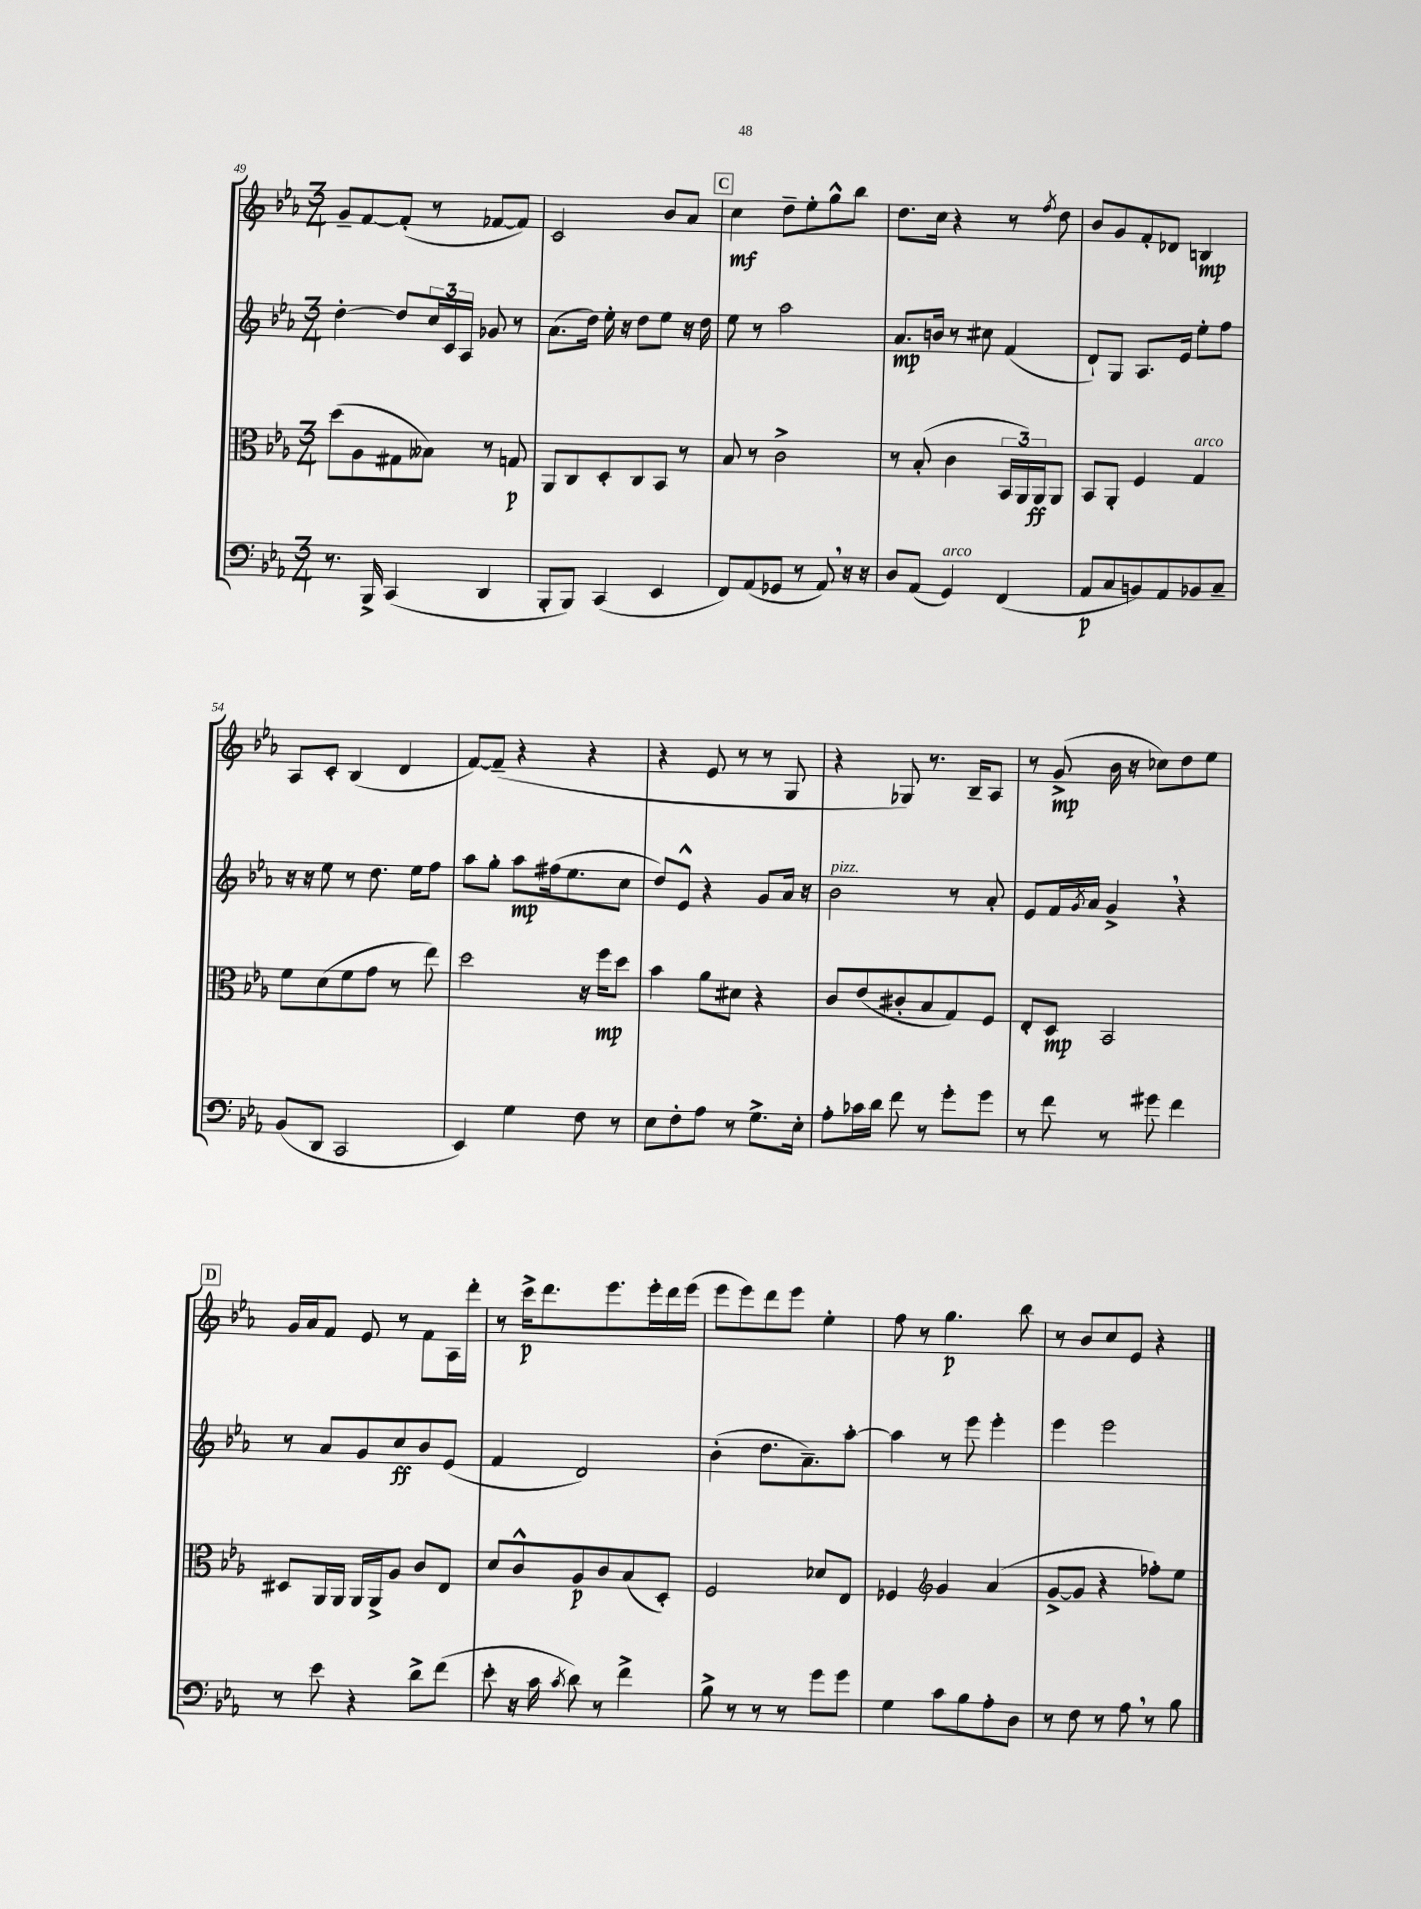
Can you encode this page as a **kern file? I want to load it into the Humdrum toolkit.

**kern	**dynam	**kern	**dynam	**kern	**dynam	**kern	**dynam
*part4	*part4	*part3	*part3	*part2	*part2	*part1	*part1
*staff4	*staff4	*staff3	*staff3	*staff2	*staff2	*staff1	*staff1
*clefF4	*	*clefC3	*	*clefG2	*	*clefG2	*
*k[b-e-a-]	*	*k[b-e-a-]	*	*k[b-e-a-]	*	*k[b-e-a-]	*
*M3/4	*	*M3/4	*	*M3/4	*	*M3/4	*
=49	=49	=49	=49	=49	=49	=49	=49
8.r	.	(8dd\L	.	[4dd'\	.	8g~/L	.
.	.	8A-\	.	.	.	[8f/	.
16BBB-^/	.	.	.	.	.	.	.
(4CC/	.	8G#X\	.	8dd/L]	.	(8f'/J]	.
.	.	8B--X\J)	.	24cc/L	.	8r	.
.	.	.	.	24c/	.	.	.
.	.	.	.	24A-/JJ	.	.	.
4DD/	.	8r	.	8g-X/	.	[8f-X/L	.
.	.	8Gn/	p	8r	.	8f-/J])	.
=50	=50	=50	=50	=50	=50	=50	=50
8BBB-'/L	.	8AA-/L	.	(8.a-\L	.	2c/	.
8BBB-/J)	.	8C/	.	.	.	.	.
.	.	.	.	16dd\Jk)	.	.	.
(4CC/	.	8D'/	.	16ee-'\	.	.	.
.	.	.	.	16r	.	.	.
.	.	8C/	.	8dd\L	.	.	.
4EE-/	.	8BB-/J	.	8ee-\J	.	8b-/L	.
.	.	8r	.	16r	.	8a-/J	.
.	.	.	.	16dd\	.	.	.
!!LO:REH:place=s1:t=C
=51	=51	=51	=51	=51	=51	=51	=51
8FF/L)	.	8B-/	.	8ee-\	.	4cc\	mf
(8AA-/	.	8r	.	8r	.	.	.
8GG-X/J	.	2c^\	.	2aa-\	.	8dd~\L	.
8r	.	.	.	.	.	8ee-'\	.
8AA-,/)	.	.	.	.	.	8gg^^\	.
16r	.	.	.	.	.	8bb-\J	.
16r	.	.	.	.	.	.	.
=52	=52	=52	=52	=52	=52	=52	=52
8D/L	.	8r	.	8.a-/L	mp	8.dd\L	.
(8AA-/J	.	(8B-'/	.	.	.	.	.
.	.	.	.	16bn/Jk	.	16cc\Jk	.
!LO:TX:a:i:t=arco	!	!	!	!	!	!	!
4GG/)	.	4c\	.	8r	.	4r	.
.	.	.	.	8cc#X\	.	.	.
(4FF/	.	24BB-/LL	.	(4f/	.	8r	.
.	.	24AA-/)	.	.	.	.	.
.	.	24AA-/J	ff	.	.	.	.
.	.	.	.	.	.	8qff/	.
.	.	8AA-/J	.	.	.	8dd\	.
=53	=53	=53	=53	=53	=53	=53	=53
8AA-/L	p	8BB-/L	.	8d`/L)	.	8b-/L	.
8C/	.	8AA-'/J	.	8G/J	.	8g/	.
8BBn/)	.	4F/	.	8.A-/L	.	8f'/	.
8AA-/	.	.	.	.	.	8d-X/J	.
.	.	.	.	16e-/Jk	.	.	.
!	!	!LO:TX:a:i:t=arco	!	!	!	!	!
8BB-X/	.	4G/	.	8ee-'\L	.	4Bn/	mp
8C~/J	.	.	.	8ff\J	.	.	.
!!LO:LB:g=z
=54	=54	=54	=54	=54	=54	=54	=54
(8BB-/L	.	8f\L	.	16r	.	8A-/L	.
.	.	.	.	16r	.	.	.
8DD/J	.	(8d\	.	8ee-\	.	8c'/J	.
2CC/	.	8f\	.	8r	.	(4B-/	.
.	.	8g\J	.	8.dd\	.	.	.
.	.	8r	.	.	.	4d/	.
.	.	.	.	16ee-\KL	.	.	.
.	.	8ee-\)	.	8ff\J	.	.	.
=55	=55	=55	=55	=55	=55	=55	=55
4EE-/)	.	2dd\	.	8aa-\L	.	[8f/L)	.
.	.	.	.	8gg'\J	.	(8f~/J]	.
4G\	.	.	.	8aa-\L	mp	4r	.
.	.	.	.	(16ff#X\k	.	.	.
.	.	.	.	8.ee-\	.	.	.
8F\	.	16r	.	.	.	4r	.
.	.	16ff\KL	mp	.	.	.	.
8r	.	8dd\J	.	8cc\J	.	.	.
=56	=56	=56	=56	=56	=56	=56	=56
8E-\L	.	4b-\	.	8dd/L)	.	4r	.
8F'\	.	.	.	8e-^^/J	.	.	.
8A-\J	.	8a-\L	.	4r	.	8e-/	.
8r	.	8d#X\J	.	.	.	8r	.
8.G^\L	.	4r	.	8g/L	.	8r	.
.	.	.	.	16a-/Jk	.	8G/	.
16E-'\Jk	.	.	.	16r	.	.	.
=57	=57	=57	=57	=57	=57	=57	=57
!	!	!	!	!LO:TX:a:i:t=pizz.	!	!	!
8A-'\L	.	8c/L	.	2b-\	.	4r	.
16c-X\L	.	(8e-/	.	.	.	.	.
16d\JJ	.	.	.	.	.	.	.
8f\	.	8c#X'/	.	.	.	8G-X/)	.
8r	.	8B-/	.	.	.	8.r	.
8g'\L	.	8G/)	.	8r	.	.	.
.	.	.	.	.	.	16B-~/KL	.
8g\J	.	8F/J	.	8a-'/	.	8A-/J	.
=58	=58	=58	=58	=58	=58	=58	=58
8r	.	8E-'/L	.	8e-/L	.	8r	.
8f\	.	8D/J	mp	16f/L	.	(8g^/	mp
.	.	.	.	8qg/	.	.	.
.	.	.	.	16a-/JJ	.	.	.
8r	.	2BB-/	.	4g^,/	.	16b-\	.
.	.	.	.	.	.	16r	.
8g#X\	.	.	.	.	.	8cc-X\L)	.
4f\	.	.	.	4r	.	8dd\	.
.	.	.	.	.	.	8ee-\J	.
!!LO:LB:g=z
!!LO:REH:place=s1:t=D
=59	=59	=59	=59	=59	=59	=59	=59
8r	.	8D#X/L	.	8r	.	16g/LL	.
.	.	.	.	.	.	16a-/J	.
8e-\	.	16AA-/L	.	8a-/L	.	8f/J	.
.	.	16AA-/JJ	.	.	.	.	.
4r	.	16AA-/LL	.	8g/	.	8e-/	.
.	.	16AA-^/J	.	.	.	.	.
.	.	8A-/J	.	8cc/	ff	8r	.
8d^\L	.	8c/L	.	8b-/	.	8f\L	.
(8f\J	.	8E-/J	.	(8e-/J	.	16A-\L	.
.	.	.	.	.	.	16ddd'\JJ	.
=60	=60	=60	=60	=60	=60	=60	=60
8e-'\	.	8d/L	.	4f/	.	8r	.
16r	.	8c^^/	.	.	.	16ccc^\KL	p
16c\	.	.	.	.	.	8.ddd\	.
8qc/	.	.	.	.	.	.	.
8d\)	.	8A-/	p	2d/)	.	.	.
8r	.	8c/	.	.	.	8.eee-\	.
4f^\	.	(8B-/	.	.	.	.	.
.	.	.	.	.	.	16eee-'\L	.
.	.	8D'/J)	.	.	.	16ddd\	.
.	.	.	.	.	.	(16eee-\JJ	.
=61	=61	=61	=61	=61	=61	=61	=61
8B-^\	.	2F/	.	(4b-'\	.	8eee-\L	.
8r	.	.	.	.	.	8eee-\)	.
8r	.	.	.	8.dd\L	.	8ddd\	.
8r	.	.	.	.	.	8eee-\J	.
.	.	.	.	8.a-~\)	.	.	.
8g\L	.	8d-X/L	.	.	.	4ee-'\	.
8g\J	.	8E-/J	.	[8aa-'\J	.	.	.
=62	=62	=62	=62	=62	=62	=62	=62
4G\	.	4F-X/	.	4aa-\]	.	8ff\	.
.	.	.	.	.	.	8r	.
*	*	*clefG2	*	*	*	*	*
8c\L	.	4g/	.	8r	.	4.gg\	p
8B-\	.	.	.	8eee-\	.	.	.
8A-'\	.	(4a-/	.	4eee-'\	.	.	.
8D\J	.	.	.	.	.	8bb-\	.
=63	=63	=63	=63	=63	=63	=63	=63
8r	.	[8g^/L	.	4eee-\	.	8r	.
8F\	.	8g/J]	.	.	.	8b-/L	.
8r	.	4r	.	2eee-\	.	8cc/	.
8A-,\	.	.	.	.	.	8e-/J	.
8r	.	8ff-X'\L)	.	.	.	4r	.
8B-\	.	8ee-\J	.	.	.	.	.
==	==	==	==	==	==	==	==
*-	*-	*-	*-	*-	*-	*-	*-
